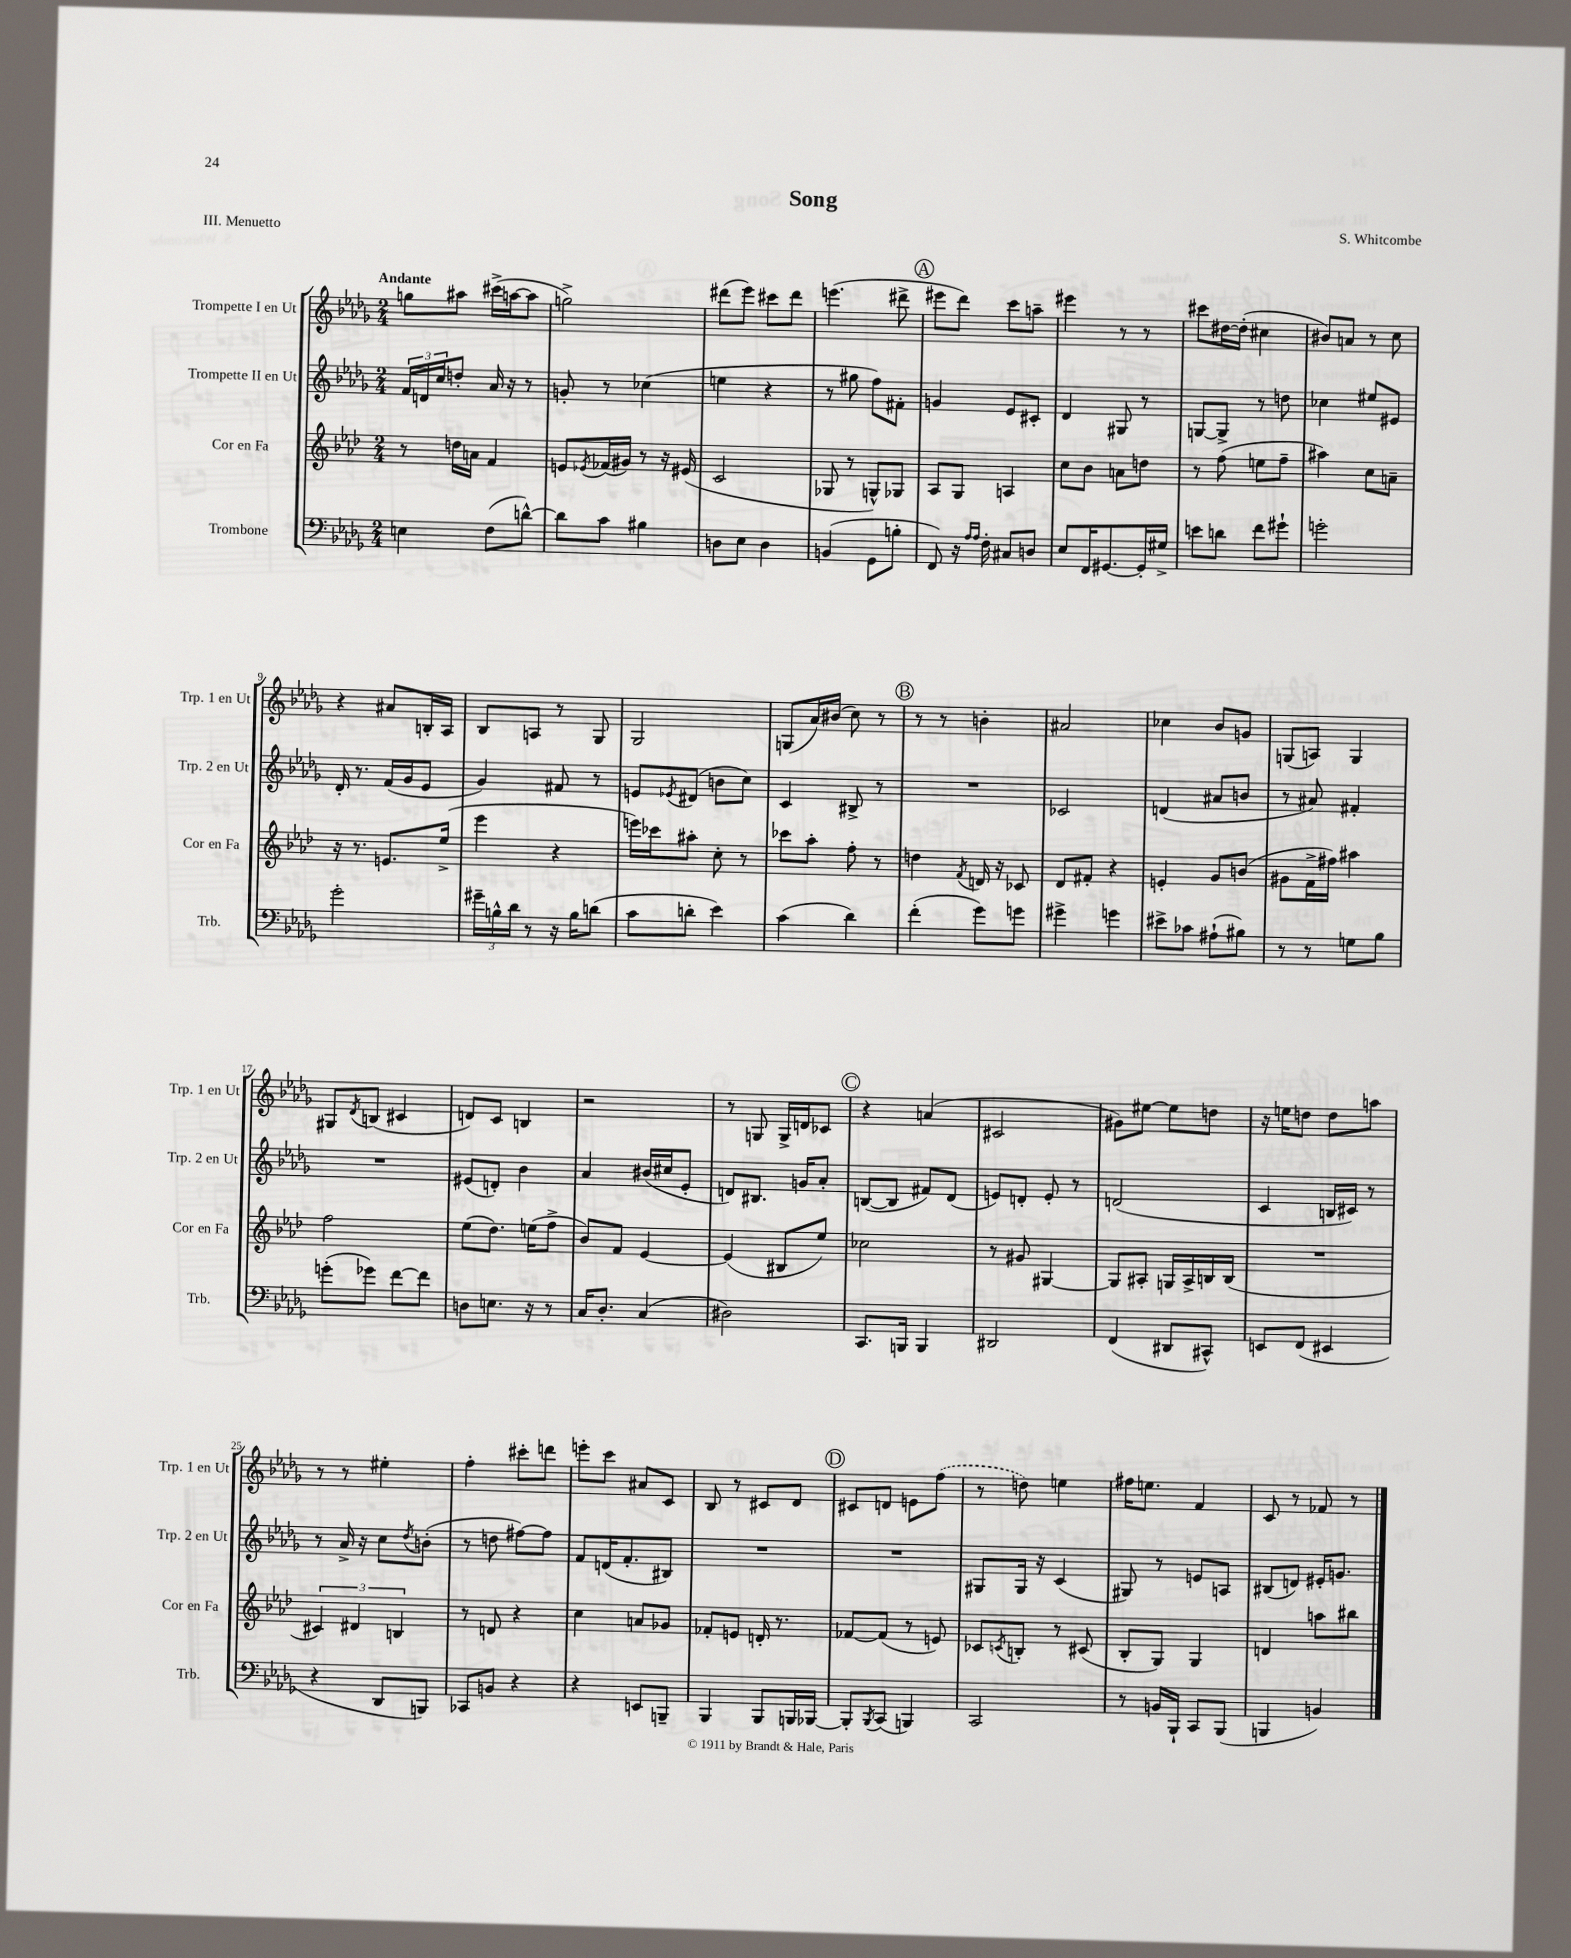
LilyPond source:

\header { title = "Song" composer = "S. Whitcombe" piece = "III. Menuetto" }
<<
\new StaffGroup <<
\new Staff = "s0" \with { instrumentName = "Trompette I en Ut" shortInstrumentName = "Trp. 1 en Ut" } {
    \clef treble \key des \major \numericTimeSignature \time 2/4 \tempo "Andante"
    g''8 ais''8 cis'''16->( a''16~ a''8 |
    g''2->) |
    dis'''8( ees'''8) cis'''8 dis'''8 |
    e'''4.( dis'''8-> |
    \mark \markup { \circle "A" } eis'''8 des'''8) c'''8 a''8-- |
    eis'''4 r8 r8 |
    cis'''8 dis''16~ dis''16-.( cis''4 |
    bis'8) a'8 r8 c''8 |
    r4 ais'8 b16-. aes16 |
    bes8 a8 r8 ges8 |
    ges2 |
    g8( aes'16) bis'16( c''8) r8 |
    \mark \markup { \circle "B" } r8 r8 b'4-. |
    ais'2 |
    ces''4 bes'8 g'8 |
    g8( a8) g4 |
    gis8 \acciaccatura { des'8 } b8( cis'4 |
    d'8) c'8 b4 |
    r2 |
    r8 g8 g16-> d'16 ces'8 |
    \mark \markup { \circle "C" } r4 a'4( |
    cis'2 |
    gis'8) eis''8~ eis''8 d''8 |
    r16 e''16 d''8 d''8 a''8 |
    r8 r8 eis''4-. |
    f''4-. cis'''8-. d'''8 |
    e'''8-. c'''8 ais'8 c'8 |
    bes8 r8 cis'8 des'8 |
    \mark \markup { \circle "D" } cis'8 d'8 e'8 \once \slurDashed f''8( |
    r8 d''8) e''4 |
    fis''16 e''8. f'4 |
    c'8 r8 fes'8 r8 \bar "|." |
}
\new Staff = "s1" \with { instrumentName = "Trompette II en Ut" shortInstrumentName = "Trp. 2 en Ut" } {
    \clef treble \key des \major \numericTimeSignature \time 2/4
    \tuplet 3/2 { f'16 d'16 c''16 } d''8-. aes'16 r16 r8 |
    g'8-. r8 ces''4( |
    e''4 r4 |
    r8 gis''8 f''8) fis'8-. |
    \mark \markup { \circle "A" } g'4 ees'8 cis'8-. |
    des'4 gis8 r8 |
    g8~ g8-> r8 d''8 |
    ces''4 eis''8 eis'8 |
    des'16-. r8. f'16( ges'16 ees'8 |
    ges'4) fis'8 r8 |
    e'8 \acciaccatura { ees'8 } dis'8( b'8 c''8) |
    c'4 bis8-> r8 |
    \mark \markup { \circle "B" } R2 |
    ces'2 |
    d'4( ais'8 b'8 |
    r8 ais'8) fis'4-. |
    R2 |
    eis'8( d'8-.) bes'4 |
    aes'4 bis'16( cis''16 ees'8-. |
    d'8) bis8. g'16 aes'8-. |
    \mark \markup { \circle "C" } b8~( b8 fis'8) des'8( |
    e'8) d'8-. e'8-. r8 |
    d'2( |
    c'4 b16 cis'16) r8 |
    r8 aes'16-> r16 c''8 \acciaccatura { des''8 } b'8-.( |
    r8 d''8 fis''8~) fis''8 |
    f'8 d'16( f'8.-. bis8) |
    R2 |
    \mark \markup { \circle "D" } R2 |
    gis8 gis16 r16 c'4( |
    gis8) r8 e'8 a8 |
    bis8( d'8) eis'16-. g'8. \bar "|." |
}
\new Staff = "s2" \with { instrumentName = "Cor en Fa" shortInstrumentName = "Cor en Fa" } {
    \clef treble \key aes \major \numericTimeSignature \time 2/4
    r8 d''16 a'16 f'4 |
    e'8 \acciaccatura { ees'8 } fes'16( gis'16) r8 r16 eis'16( |
    c'2 |
    ges8 r8 g8-^) ges8 |
    \mark \markup { \circle "A" } aes8 g8 a4 |
    c''8 bes'8 a'8 d''8 |
    r8 f''8( e''8 f''8-- |
    ais''4) c''8 a'8-- |
    r16 r8. e'8. ees''16->( |
    ees'''4 r4 |
    e'''16) ces'''16 ais''8-. c''8-. r8 |
    ces'''8 aes''8-. f''8-. r8 |
    \mark \markup { \circle "B" } d''4 \acciaccatura { f'8 } d'16 r16 ces'8 |
    des'8 fis'8-. r4 |
    e'4-. g'8 b'8( |
    gis'8 f'16-> fis''16) ais''4 |
    f''2 |
    ees''8( des''8.) e''16( f''8-> |
    bes'8) f'8 ees'4~ |
    ees'4( bis8 ees''8) |
    \mark \markup { \circle "C" } ces''2 |
    r8 gis'8 gis4~ |
    gis8 ais8-. g16 ais16-> b16 b16( |
    R2 |
    \tuplet 3/2 { cis'4) dis'4 b4 } |
    r8 d'8 r4 |
    c''4 a'8 ges'8 |
    fes'8-. e'8 d'16-. r8. |
    \mark \markup { \circle "D" } fes'8~ fes'8( r8 e'8) |
    ces'8 \acciaccatura { c'8 } b8-. r8 cis'8( |
    bes8-. g8) g4 |
    d'4 a''8 bis''8 \bar "|." |
}
\new Staff = "s3" \with { instrumentName = "Trombone" shortInstrumentName = "Trb." } {
    \clef bass \key des \major \numericTimeSignature \time 2/4
    e4 f8( d'8~-^) |
    d'8 c'8 bis4 |
    d8 ees8 d4 |
    b,4( ges,8 b8-. |
    \mark \markup { \circle "A" } f,8) r16 \grace { aes16 aes16 } f16-. cis8 d8 |
    ees8 f,16 gis,8.~ gis,16-. gis16-> |
    e'8 d'8 f'8 gis'8-! |
    g'2-. |
    ges'2-. |
    \tuplet 3/2 { gis'16-- b16-^ des'16 } r8 r16 b16 d'8( |
    c'8 d'8-. ees'4) |
    c'4( des'4) |
    \mark \markup { \circle "B" } f'4-.( ges'8) g'8 |
    gis'4-> g'4 |
    eis'8-> ces'8 ais8-!( bis8) |
    r8 r8 g8 bes8 |
    g'8-.( ges'8) f'8~ f'8 |
    d8 e8. r16 r8 |
    c16 des8.-. c4( |
    dis2) |
    \mark \markup { \circle "C" } c,8. b,,16 b,,4 |
    dis,2 |
    f,4( dis,8 cis,8-^) |
    e,8 f,8( eis,4 |
    r4 des,8 b,,8) |
    ces,8 b,8 r4 |
    r4 e,8 b,,8-- |
    bes,,4 bes,,8 b,,16 bes,,16~ |
    \mark \markup { \circle "D" } bes,,8-. \acciaccatura { bes,,8 } c,8( b,,4) |
    c,2 |
    r8 b,16 bes,,16-! c,8 bes,,8( |
    b,,4 b,4) \bar "|." |
}
>>
>>
